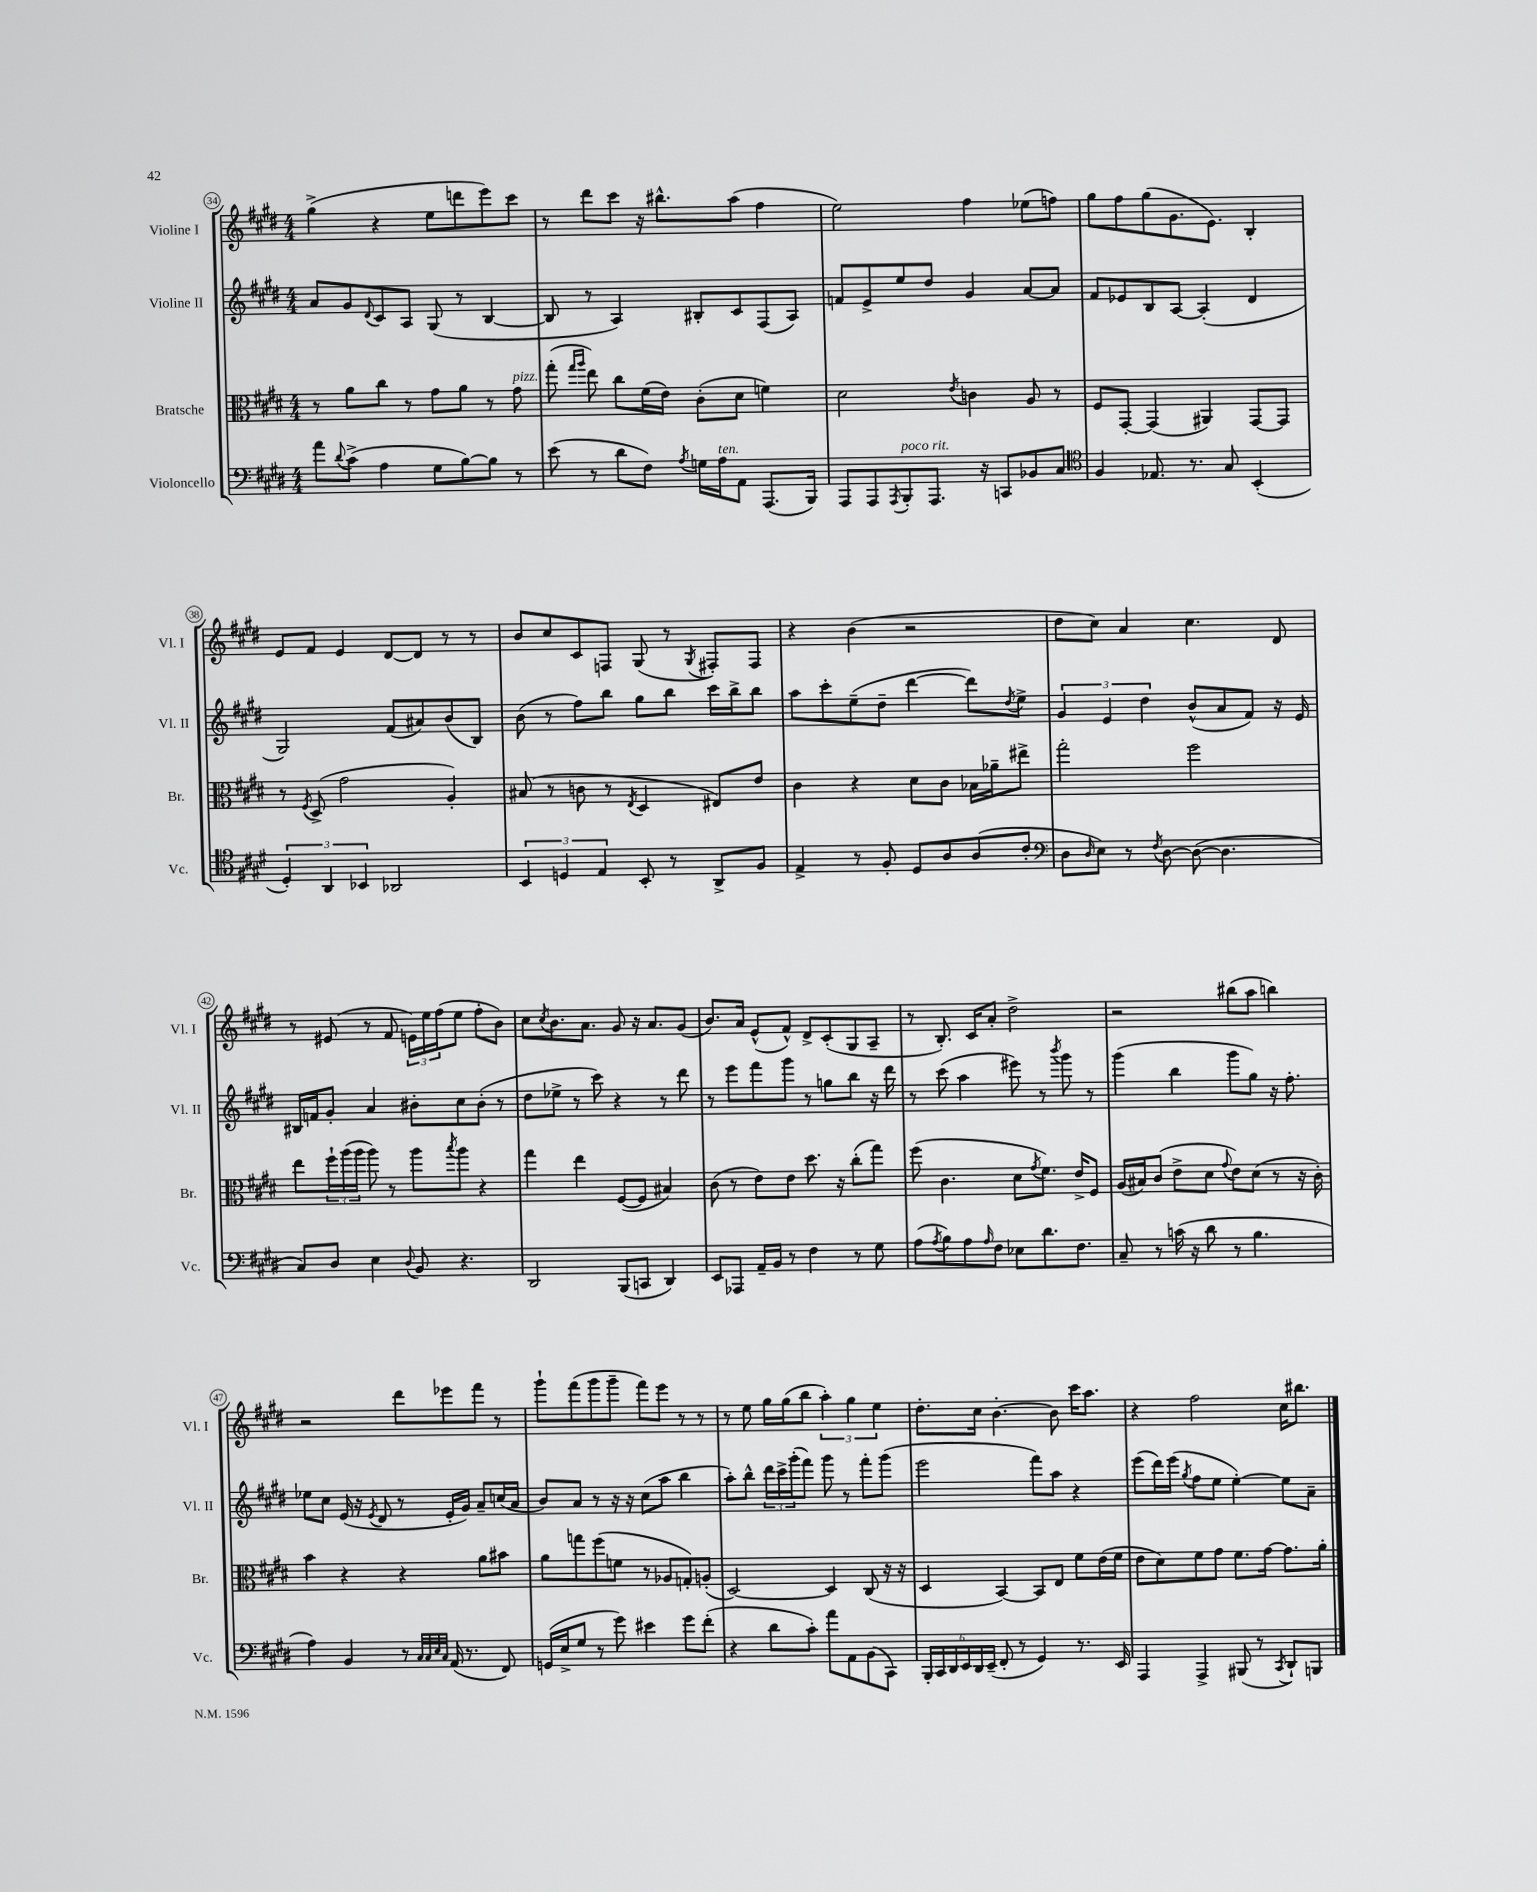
<<
\new StaffGroup <<
\new Staff = "s0" \with { instrumentName = "Violine I" shortInstrumentName = "Vl. I" } {
    \clef treble \key e \major \numericTimeSignature \time 4/4
    gis''4->( r4 e''8 d'''8 e'''8) cis'''8 |
    r8 dis'''8 cis'''8 r16 bis''8.-^ a''8( fis''4 |
    e''2) fis''4 ees''8( f''8) |
    gis''8 fis''8 gis''8( gis'8. e'8.) b4-. |
    e'8 fis'8 e'4 dis'8~ dis'8 r8 r8 |
    b'8 cis''8 cis'8 f8 gis8( r8 \acciaccatura { gis8 } fis8-.) fis8 |
    r4 b'4( r2 |
    dis''8 cis''8) a'4 cis''4. dis'8 |
    r8 eis'8( r8 fis'8 \tuplet 3/2 { e'16) e''16 fis''16( } e''8 fis''8-. b'8) |
    cis''8 \acciaccatura { cis''8 } b'8. a'8. gis'8 r16 a'8. gis'8( |
    b'8.) a'16 e'8-^( fis'8-^) dis'8-> cis'8-.( gis8 a8-- |
    r8 b8.-.) cis'16 a'8-. dis''2-> |
    r2 bis''8( a''8 b''4) |
    r2 dis'''8 ees'''8 fis'''8 r8 |
    gis'''8-! fis'''8( gis'''8 gis'''8-- fis'''8) e'''8 r8 r8 |
    r8 e''8 gis''16 gis''16( b''8 \tuplet 3/2 { a''4-.) gis''4 e''4 } |
    dis''8.-. cis''16 b'4.~-. b'8 cis'''16 a''8. |
    r4 fis''2 cis''16 bis''8. \bar "|." |
}
\new Staff = "s1" \with { instrumentName = "Violine II" shortInstrumentName = "Vl. II" } {
    \clef treble \key e \major \numericTimeSignature \time 4/4
    a'8 gis'8 \appoggiatura { dis'8 } cis'8 a8 gis8( r8 b4~ |
    b8 r8 a4) bis8-. cis'8 fis8( a8) |
    f'8 e'8-> e''8 dis''8 gis'4 a'8~ a'8 |
    fis'8 ees'8 b8 a8~ a4-.( dis'4 |
    gis2) fis'8( ais'8) b'8( b8) |
    b'8( r8 fis''8) b''8 gis''8 b''8 cis'''16 b''16-> b''8 |
    a''8 cis'''8-. e''8--( dis''8-- dis'''4~ dis'''8) \acciaccatura { dis''8 } e''8-> |
    \tuplet 3/2 { gis'4 e'4 dis''4 } b'8-^( a'8 fis'8) r16 e'16 |
    bis16 f'16 gis'8-. a'4 bis'8-. cis''8 bis'8-.( r8 |
    dis''8 ees''8-> r8 cis'''8) r4 r8 dis'''8 |
    r8 e'''8 fis'''8 gis'''8 r8 g''8 b''8 r16 dis'''16 |
    r8 cis'''8( a''4 eis'''8) r8 \acciaccatura { b'''8 } gis'''8 r8 |
    gis'''4( b''4 gis'''8 gis''8) r16 fis''8.-. |
    ees''8 cis''8 e'16( r16 \acciaccatura { e'8 } dis'8 r8 e'16-. gis'16) a'8-- c''16( a'16 |
    b'8) a'8 r8 r16 r16 cis''8( a''8 b''4 |
    a''8-.) b''8-^ \tuplet 3/2 { dis'''16 cis'''16-> gis'''16-.( } fis'''8) gis'''8 r8 fis'''8-. gis'''8( |
    e'''2 fis'''8) a''8 r4 |
    e'''8( dis'''16) e'''16( \acciaccatura { gis''8 } fis''8 e''8 e''4~-.) e''8 a'8-- \bar "|." |
}
\new Staff = "s2" \with { instrumentName = "Bratsche" shortInstrumentName = "Br." } {
    \clef alto \key e \major \numericTimeSignature \time 4/4
    r8 a'8 cis''8 r8 gis'8 a'8 r8 gis'8^\markup { \italic "pizz." } |
    gis''8-.( \grace { gis''16 a''16 } e''8) cis''8 fis'16( e'16) cis'8-.( dis'8 f'4) |
    dis'2 \acciaccatura { e'8 } c'4 a8 r8 |
    fis8 gis,8~-. gis,4( ais,4) gis,8~ gis,8 |
    r8 \acciaccatura { fis8 } dis8->( gis'2 a4-.) |
    bis8( r8 c'8 r8 \acciaccatura { e8 } dis4 eis8) e'8 |
    cis'4 r4 dis'8 cis'8 bes16 aes'16-- eis''8-> |
    gis''2-. fis''2 |
    e''8 \tuplet 3/2 { fis''16-! a''16( a''16 } a''8) r8 a''8 \acciaccatura { b''8 } a''8 r4 |
    gis''4 e''4 fis8~( fis8 bis4) |
    cis'8( r8 e'8) e'8 dis''8. r16 cis''8-.( gis''8) |
    fis''8( cis'4. dis'8 \acciaccatura { gis'8 } fis'8.) e'16-> fis8 |
    a16( bis16) cis'8( e'8-> dis'8 \appoggiatura { gis'8 } e'8) dis'8( r8 r16 cis'16-.) |
    b'4 r4 r4 a'8 bis'8 |
    a'8 g''8 fis''8( f'8 r8 aes8 g8-.) a8-.( |
    dis2~) dis4 cis8( r16 r16 |
    dis4 b,4~) b,8 e8 fis'8 e'16( fis'16 |
    e'8 dis'8) fis'8 gis'8 fis'8. gis'16~ gis'8. a'16-. \bar "|." |
}
\new Staff = "s3" \with { instrumentName = "Violoncello" shortInstrumentName = "Vc." } {
    \clef bass \key e \major \numericTimeSignature \time 4/4
    a'8 \appoggiatura { dis'8 } cis'8->( a4 gis8 b8~) b8 r8 |
    e'8( r8 dis'8 fis8) \acciaccatura { a8 } g16 a16^\markup { \italic "ten." } a,8 a,,8.( b,,16) |
    a,,8 a,,8 \acciaccatura { a,,8 } b,,8-.^\markup { \italic "poco rit." } a,,8. r16 c,8 bes,8 cis8 |
    \clef tenor fis4 ees8. r8. gis8 b,4-.( |
    \tuplet 3/2 { dis4-.) a,4 bes,4 } aes,2 |
    \tuplet 3/2 { b,4 d4 e4 } b,8-. r8 a,8-> fis8 |
    e4-> r8 fis8-. dis8 a8 a8( cis'8-. |
    \clef bass dis8 \grace { dis16 } e8) r8 \acciaccatura { fis8 } dis8~ dis8~( dis4. |
    cis8) dis8 e4 \appoggiatura { dis8 } b,8 r4. |
    dis,2 b,,8( c,8 dis,4) |
    e,8 aes,,8 a,16-- b,16 r8 fis4 r8 gis8 |
    a8( \acciaccatura { a8 } b8) a8 \grace { a16 } fis8 ees8 dis'8. fis8. |
    cis8-- r8 c'16( r16 dis'8 r8 b4. |
    a4) b,4 r8 \grace { cis32 cis32 e32 cis32 } a,16( r8. fis,8) |
    g,16( e16-> gis8 r8 gis'8) eis'4 gis'8 fis'8-.( |
    r4 dis'8 cis'8-.) a'8 a,8 b,8( cis,8) |
    \tuplet 6/4 { b,,16-. cis,16 dis,16 e,16 dis,16 e,16--( } fis,8-. r8 gis,4) r8. e,16 |
    a,,4 a,,4-> bis,,8( r8 \acciaccatura { cis,8 } dis,8-!) b,,8 \bar "|." |
}
>>
>>
\layout { \context { \Score currentBarNumber = #34 \override BarNumber.stencil = #(make-stencil-circler 0.1 0.3 ly:text-interface::print) } }
